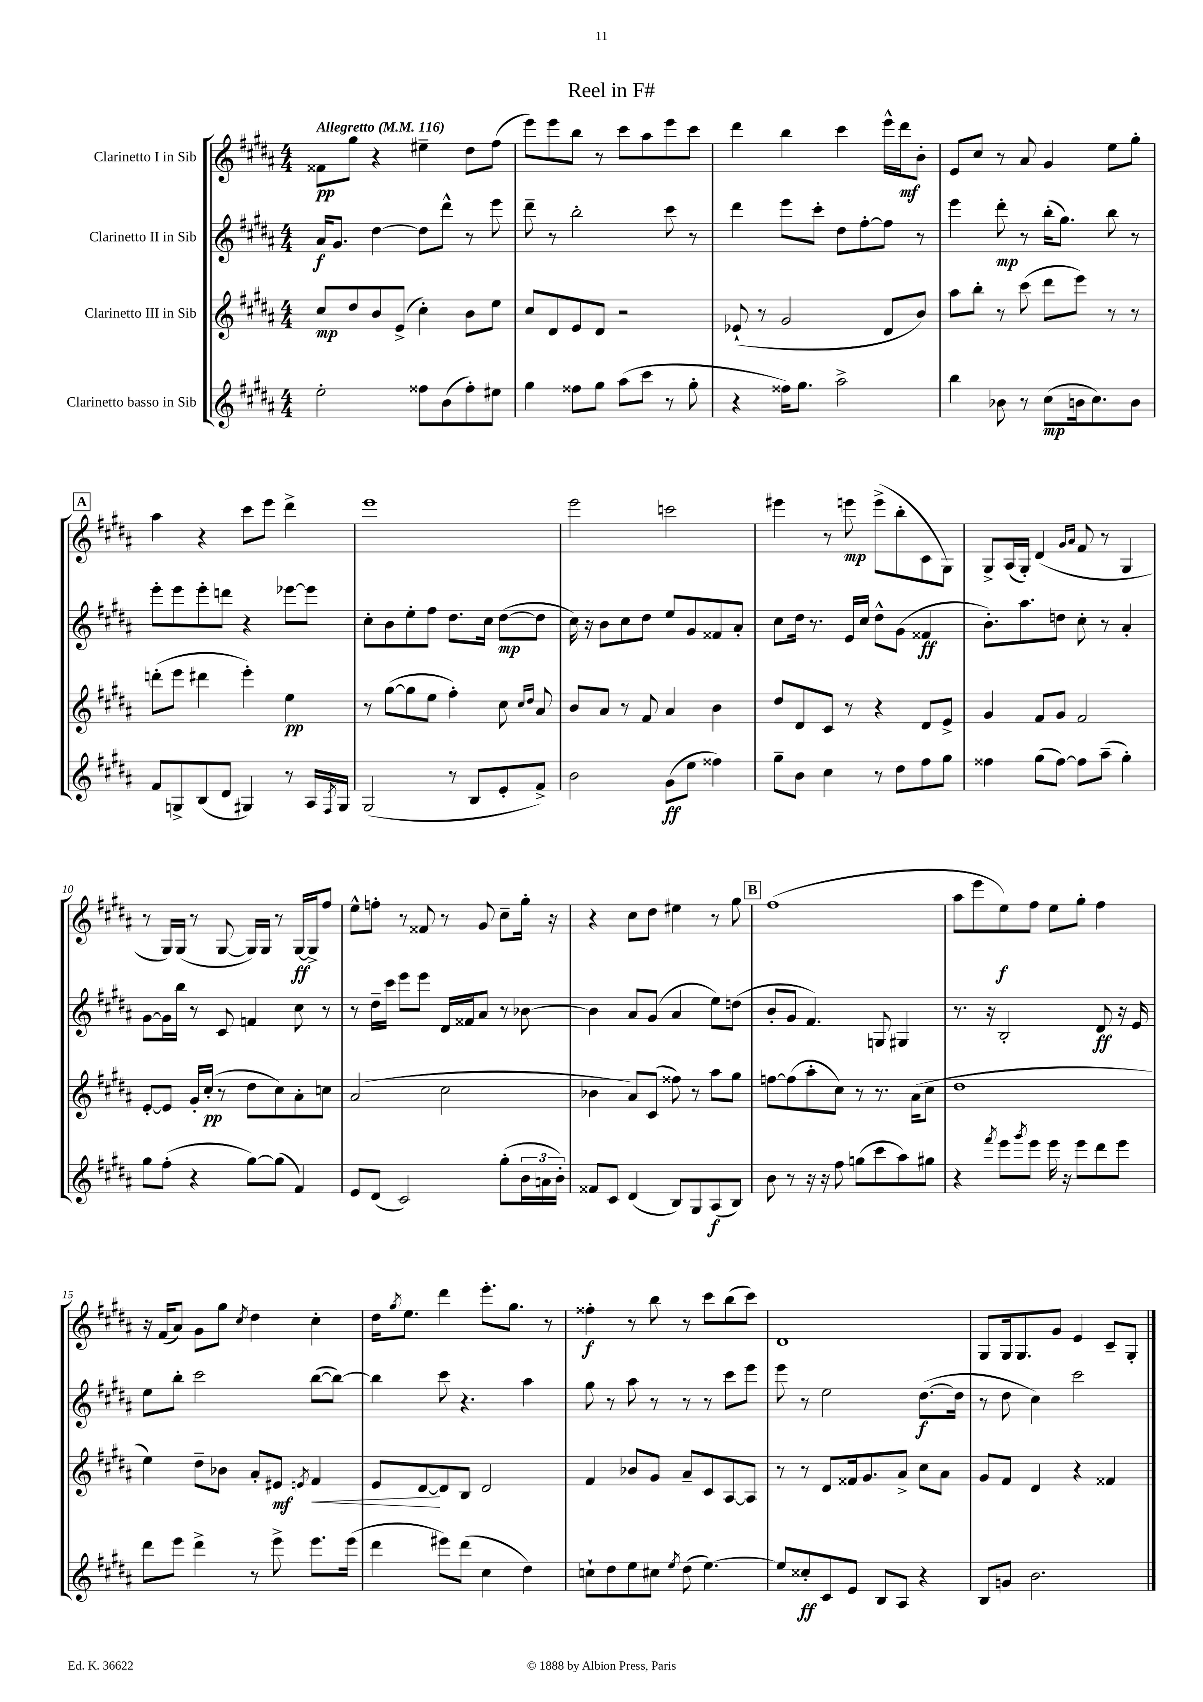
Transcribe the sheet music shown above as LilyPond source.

\header { title = "Reel in F#" }
<<
\new StaffGroup <<
\new Staff = "s0" \with { instrumentName = "Clarinetto I in Sib" } {
    \clef treble \key b \major \numericTimeSignature \time 4/4 \tempo "Allegretto" 4 = 116
    fisis'8\pp gis''8 r4 eis''4-- dis''8 fis''8( |
    e'''8) e'''8 b''8 r8 cis'''8 ais''8 e'''8 cis'''8 |
    dis'''4 b''4 cis'''4 e'''16-^ dis'''16\mf b'8-. |
    e'8 cis''8 r8 ais'8 gis'4 e''8 gis''8-. |
    \mark \markup { \box "A" } ais''4 r4 cis'''8 e'''8 dis'''4-> |
    e'''1 |
    e'''2 c'''2 |
    eis'''4 r8 e'''8\mp e'''8->( b''8-. cis'8 gis8) |
    gis8-> ais16( gis16-.) dis'4( \grace { gis'16 ais'16 } fis'8 r8 gis4 |
    r8 gis16) gis16( r8 gis8~ gis16) gis16 r8 gis16~\ff gis16-> fis''8 |
    e''8-^ f''8-. r8 fisis'8 r8 gis'8 cis''8-- gis''16-. r16 |
    r4 cis''8 dis''8 eis''4 r8 gis''8 |
    \mark \markup { \box "B" } fis''1( |
    ais''8 e'''8 e''8\f) fis''8 e''8 gis''8-. fis''4 |
    r16 fis'16( ais'8) gis'8 gis''8 \acciaccatura { cis''8 } dis''4 cis''4-. |
    dis''16 \acciaccatura { gis''8 } e''8. dis'''4 e'''8.-. gis''8. r8 |
    fisis''4-.\f r8 b''8 r8 cis'''8 b''8( cis'''8) |
    dis'1 |
    gis8 gis16 gis8. gis'8 e'4 cis'8-- gis8-. \bar "|." |
}
\new Staff = "s1" \with { instrumentName = "Clarinetto II in Sib" } {
    \clef treble \key b \major \numericTimeSignature \time 4/4
    ais'16\f gis'8. dis''4~ dis''8 dis'''8-^ r8 e'''8 |
    dis'''8-- r8 b''2-. cis'''8 r8 |
    dis'''4 e'''8 cis'''8-. dis''8 fis''8~-. fis''8 r8 |
    e'''4 dis'''8-.\mp r8 b''16-.( gis''8.) b''8 r8 |
    \mark \markup { \box "A" } e'''8-. e'''8 e'''8-. d'''8 r4 ees'''8~ ees'''8 |
    cis''8-. b'8 e''8-. fis''8 dis''8. cis''16 dis''8~\mp( dis''8 |
    cis''16) r16 b'8 cis''8 dis''8 e''8 gis'8 fisis'8 ais'8-. |
    cis''8 dis''16 r8. e'16 cis''16 dis''8-^ gis'8( fisis'4\ff |
    b'8.-.) ais''8. d''8 cis''8-. r8 ais'4-. |
    gis'8~ gis'16 b''16 r8 cis'8 f'4 cis''8 r8 |
    r8 dis''16-- cis'''16 e'''8 e'''8 dis'16 fisis'16 ais'8 r8 bes'8~ |
    bes'4 ais'8 gis'8( ais'4 e''8) d''8( |
    \mark \markup { \box "B" } b'8-. gis'8 fis'4.) g8 gis4 |
    r8. r16 b2-. dis'8\ff r16 e'16 |
    e''8 b''8-. cis'''2 b''8~( b''8~) |
    b''4 cis'''8 r4. ais''4 |
    gis''8 r8 ais''8 r8 r8 r8 cis'''8 e'''8 |
    e'''8 r8 e''2 dis''8.~\f( dis''16 |
    r8 dis''8 cis''4) cis'''2 \bar "|." |
}
\new Staff = "s2" \with { instrumentName = "Clarinetto III in Sib" } {
    \clef treble \key b \major \numericTimeSignature \time 4/4
    cis''8\mp dis''8 b'8 e'8->( cis''4-.) b'8 e''8 |
    cis''8 dis'8 e'8 dis'8 r2 |
    ees'8-!( r8 gis'2 dis'8 b'8) |
    ais''8 b''8-. r8 cis'''8( dis'''8 e'''8) r8 r8 |
    \mark \markup { \box "A" } d'''8-.( e'''8 dis'''4 e'''4-.) e''4\pp |
    r8 gis''8~( gis''8 e''8 fis''4-.) cis''8 \grace { cis''16 dis''16 } ais'8 |
    b'8 ais'8 r8 fis'8 ais'4 b'4 |
    dis''8 dis'8 cis'8 r8 r4 dis'8 e'8-> |
    gis'4 fis'8 gis'8 fis'2 |
    e'8~-. e'8 gis'16-. cis''16-.\pp( r8 dis''8 cis''8) ais'8-. c''8 |
    ais'2( cis''2 |
    bes'4 ais'8) cis'8( fisis''8) r8 ais''8 gis''8 |
    \mark \markup { \box "B" } f''8~ f''8( ais''8-. cis''8) r8 r8. ais'16( cis''8 |
    dis''1 |
    e''4) dis''8-- bes'8 ais'8-. eis'8\mf \acciaccatura { e'8 } fis'4\< |
    e'8 dis'8~\! dis'8 b8 dis'2 |
    fis'4 bes'8 gis'8 ais'8-- cis'8 ais8~ ais8 |
    r8 r8 dis'8 fisis'16 gis'8. ais'8-> cis''8 ais'8 |
    gis'8 fis'8 dis'4 r4 fisis'4 \bar "|." |
}
\new Staff = "s3" \with { instrumentName = "Clarinetto basso in Sib" } {
    \clef treble \key b \major \numericTimeSignature \time 4/4
    e''2-. fisis''8 b'8( fisis''8-.) eis''8 |
    gis''4 fisis''8 gis''8 ais''8( cis'''8 r8 gis''8-. |
    r4 fisis''16) gis''8. ais''2-> |
    b''4 bes'8 r8 cis''8\mp( b'16 cis''8.) b'8 |
    \mark \markup { \box "A" } fis'8 g8-> b8( dis'8 gis4) r8 ais16 \acciaccatura { fis8 } gis16 |
    gis2( r8 b8 e'8-. fis'8->) |
    b'2 gis'8\ff( e''8 fisis''4) |
    gis''8-- b'8 cis''4 r8 dis''8 fis''8 gis''8 |
    fisis''4 gis''8( fisis''8~) fisis''8 ais''8--( gis''4-.) |
    gis''8 fis''8-.( r4 gis''8~) gis''8( fis'4) |
    e'8 dis'8( cis'2) gis''8-.( \tuplet 3/2 { b'16 a'16 b'16-.) } |
    fisis'8 cis'8 dis'4( b8) gis8 ais8\f( b8) |
    \mark \markup { \box "B" } b'8 r8 r16 r16 fis''8 g''8( cis'''8 ais''8) gis''8 |
    r4 \acciaccatura { fis'''8 } e'''8 \acciaccatura { gis'''8 } e'''8 e'''16 r16 e'''8 dis'''8 e'''8 |
    dis'''8 e'''8 dis'''4-> r8 e'''8-> e'''8. e'''16( |
    dis'''4 eis'''8) dis'''8( cis''4 dis''4) |
    c''8-! dis''8 e''8 cis''8 \acciaccatura { e''8 } dis''8( e''4.~) |
    e''8 cisis''8-.\ff cis'8 e'8 b8 ais8 r4 |
    b8 g'8 b'2. \bar "|." |
}
>>
>>
